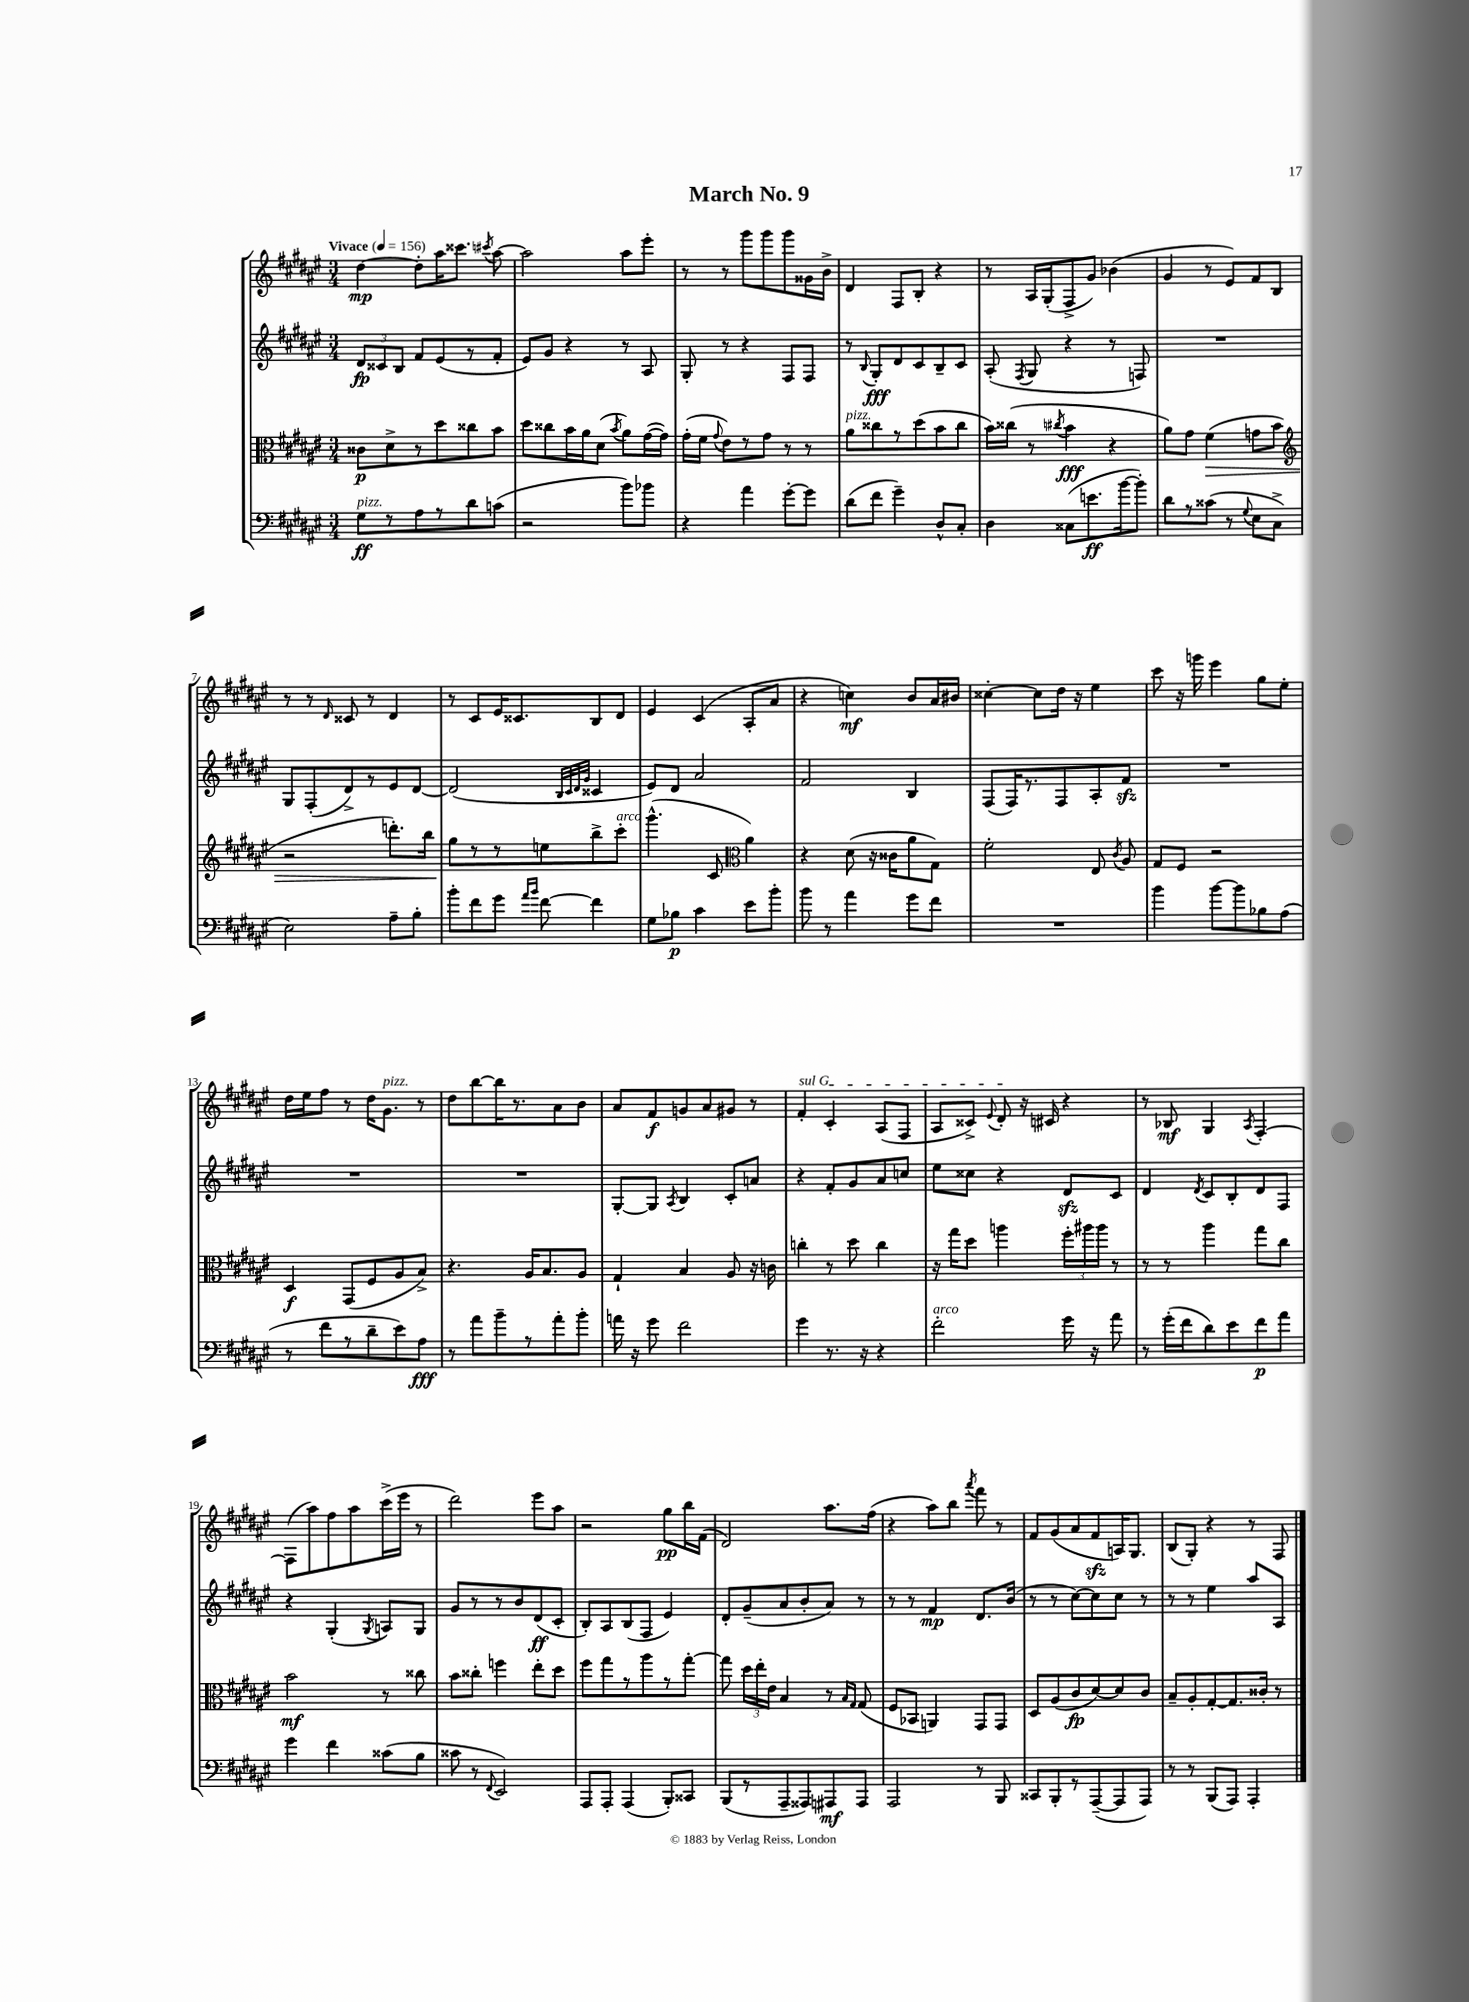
\header { title = "March No. 9" }
<<
\new StaffGroup <<
\new Staff = "s0" {
    \clef treble \key fis \major \numericTimeSignature \time 3/4 \tempo "Vivace" 4 = 156
    \autoBeamOff dis''4~\mp dis''8[-. ais''16 cisis'''8.] \acciaccatura { cis'''8 } ais''8~ |
    ais''2 ais''8[ eis'''8]-. |
    r8 r8 gis'''8[ gis'''8 gis'''8 gisis'16 b'16]-> |
    dis'4 fis8[ b8]-. r4 |
    r8 ais16[ gis16-.( fis8-> gis'8]) bes'4( |
    gis'4 r8 eis'8[) fis'8 b8] |
    r8 r8 \grace { dis'16 } cisis'8 r8 dis'4 |
    r8 cis'8[ eis'16 cisis'8. b8 dis'8] |
    eis'4 cis'4( ais8[-. ais'8] |
    r4 c''4\mf) b'8[ ais'16 bis'16] |
    cisis''4~-. cisis''8[ dis''16] r16 eis''4 |
    cis'''8 r16 g'''16 eis'''4 gis''8[ eis''8]-. |
    dis''16[ eis''16 fis''8] r8 dis''16[ gis'8.]^\markup { \italic "pizz." } r8 |
    dis''8[ b''8~ b''16 r8. ais'8 b'8] |
    ais'8[ fis'8\f g'8 ais'8 gis'8] r8 |
    \once \override TextSpanner.bound-details.left.text = \markup { \italic "sul G" } fis'4-.\startTextSpan cis'4-. ais8[( fis8] |
    ais8[ cisis'8]->) \appoggiatura { eis'8 } dis'8-.\stopTextSpan r16 cis'16 r4 |
    r8 bes8\mf gis4 \acciaccatura { ais8 } fis4~-. |
    fis8[( ais''8) fis''8 ais''8 cis'''16->( eis'''16] r8 |
    dis'''2) eis'''8[ ais''8] |
    r2 gis''8[\pp b''16 fis'16]( |
    dis'2) ais''8.[ fis''16]( |
    r4 ais''8[) b''8] \acciaccatura { ais'''8 } fis'''8 r8 |
    fis'8[ gis'8( ais'8 fis'8\sfz a16) gis8.] |
    b8[( gis8]-.) r4 r8 fis8 \bar "|." |
}
\new Staff = "s1" {
    \clef treble \key fis \major \numericTimeSignature \time 3/4
    \autoBeamOff \tuplet 3/2 { dis'8[\fp cisis'8 b8] } fis'8[ eis'8( r8 fis'8]-. |
    eis'8[) gis'8] r4 r8 ais8 |
    gis8-. r8 r4 fis8[ fis8] |
    r8 \appoggiatura { b8 } gis8[-.\fff dis'8 cis'8 b8-- cis'8] |
    ais8-.( \acciaccatura { fis8 } gis8 r4 r8 f8) |
    R2. |
    gis8[ fis8-.( dis'8->) r8 eis'8 dis'8]~ |
    dis'2( \grace { b32[ cis'32 dis'32 gis'32] } cisis'4 |
    eis'8[) dis'8] ais'2 |
    fis'2 b4 |
    fis8[( fis16) r8. fis8 ais8-. fis'8]\sfz |
    R2. |
    R2. |
    R2. |
    gis8[~-. gis8] \acciaccatura { ais8 } b4 cis'8[-. a'8] |
    r4 fis'8[-. gis'8 ais'8 c''8] |
    eis''8[ cisis''8] r4 dis'8[\sfz cis'8] |
    dis'4 \acciaccatura { dis'8 } cis'8[ b8-. dis'8 fis8] |
    r4 gis4-.( \acciaccatura { gis8 } a8[) gis8] |
    gis'8[ r8 r8 b'8 dis'8\ff( cis'8]-. |
    b8[-.) ais8 b8( fis8] eis'4) |
    dis'8[-. gis'8--( ais'8 b'8-. ais'8]) r8 |
    r8 r8 fis'4\mp dis'8.[ b'16]( |
    r8 r8 cis''8[~) cis''8 cis''8] r8 |
    r8 r8 eis''4 ais''8[ ais8] \bar "|." |
}
\new Staff = "s2" {
    \clef alto \key fis \major \numericTimeSignature \time 3/4
    \autoBeamOff cisis'8[\p dis'8-> r8 dis''8 cisis''8 b'8] |
    dis''8[ cisis''8 b'16 ais'16 dis'8]( \acciaccatura { b'8 } ais'8[) gis'16~( gis'16]) |
    gis'16[-.( fis'16] \appoggiatura { gis'8 } eis'8[) r8 gis'8] r8 r8 |
    ais'8[^\markup { \italic "pizz." } cisis''8 r8 dis''8( b'8 cisis''8] |
    b'16[) cisis''16]( r8 \acciaccatura { cis''8 } b'4\fff r4 |
    ais'8[) gis'8] fis'4\>( g'8[ b'8] |
    \clef treble r2 d'''8.[-.) b''16] |
    gis''8[\! r8 r8 e''8 b''8-> cis'''8]-.^\markup { \italic "arco" } |
    gis'''4.-^( cis'8 \clef alto ais'4) |
    r4 dis'8( r16 cisis'16[ ais'8 gis8]) |
    fis'2-. eis8 \acciaccatura { cis'8 } ais8 |
    gis8[ fis8] r2 |
    dis4\f gis,8[( fis8 ais8 b8]->) |
    r4. ais16[ b8. ais8] |
    gis4-! b4 ais8 r16 c'16 |
    c''4-. r8 dis''8 c''4 |
    r16 gis''16[ dis''8] a''4 \tuplet 3/2 { fis''16[-. ais''16 ais''16] } r8 |
    r8 r8 ais''4 gis''8[ cis''8] |
    b'2\mf r8 cisis''8 |
    b'8[ cisis''8]-. f''4 eis''8[-. dis''8] |
    fis''8[ gis''8 r8 ais''8 r8 gis''8]~-. |
    gis''8 \tuplet 3/2 { dis''16[ eis''16-. eis'16] } b4 r8 \grace { b16[ gis16] } gis8( |
    fis8[ bes,8] a,4) gis,8[ gis,8] |
    dis8[ ais8( cis'8\fp dis'8~) dis'8 cis'8] |
    b8[-- ais8-. gis8~-. gis8. cisis'16]-. r8 \bar "|." |
}
\new Staff = "s3" {
    \clef bass \key fis \major \numericTimeSignature \time 3/4
    \autoBeamOff gis8[\ff^\markup { \italic "pizz." } r8 ais8 r8 dis'8 c'8]( |
    r2 b'8[) bes'8] |
    r4 ais'4 gis'8[~-. gis'8] |
    dis'8[( fis'8] gis'4--) dis8[-^ cis8]-. |
    dis4 cisis8[( e'8.\ff b'16~ b'8]-.) |
    dis'8[ r8 cisis'8]( r8 \appoggiatura { gis8 } eis8[ cis8]-> |
    eis2) ais8[-- b8]-. |
    b'8[-. fis'8 gis'8] \grace { ais'16[ b'16] } fis'8~ fis'4 |
    gis8[ bes8]\p cis'4 eis'8[ b'8]-. |
    b'8 r8 ais'4 gis'8[ fis'8] |
    R2. |
    b'4 b'8[~ b'8 bes8 ais8]( |
    r8 fis'8[ r8 dis'8-- eis'8) ais8]\fff |
    r8 ais'8[ b'8-- r8 ais'8-. b'8]-. |
    a'16 r16 gis'8 fis'2 |
    gis'4 r8. r16 r4 |
    fis'2-.^\markup { \italic "arco" } gis'16 r16 ais'8 |
    r8 gis'16[-.( fis'16 dis'8) eis'8 fis'8\p ais'8] |
    gis'4 fis'4 cisis'8[( b8] |
    cisis'8 r8 \appoggiatura { fis,8 } eis,2) |
    ais,,8[ ais,,8]-. ais,,4( b,,8[-.) cisis,8] |
    b,,8[( r8 ais,,8-- aisis,,8) ais,,8\mf ais,,8] |
    ais,,2 r8 b,,8 |
    cisis,8[ b,,8-. r8 ais,,8~--( ais,,8 ais,,8]) |
    r8 r8 b,,8[( ais,,8]) ais,,4-. \bar "|." |
}
>>
>>
